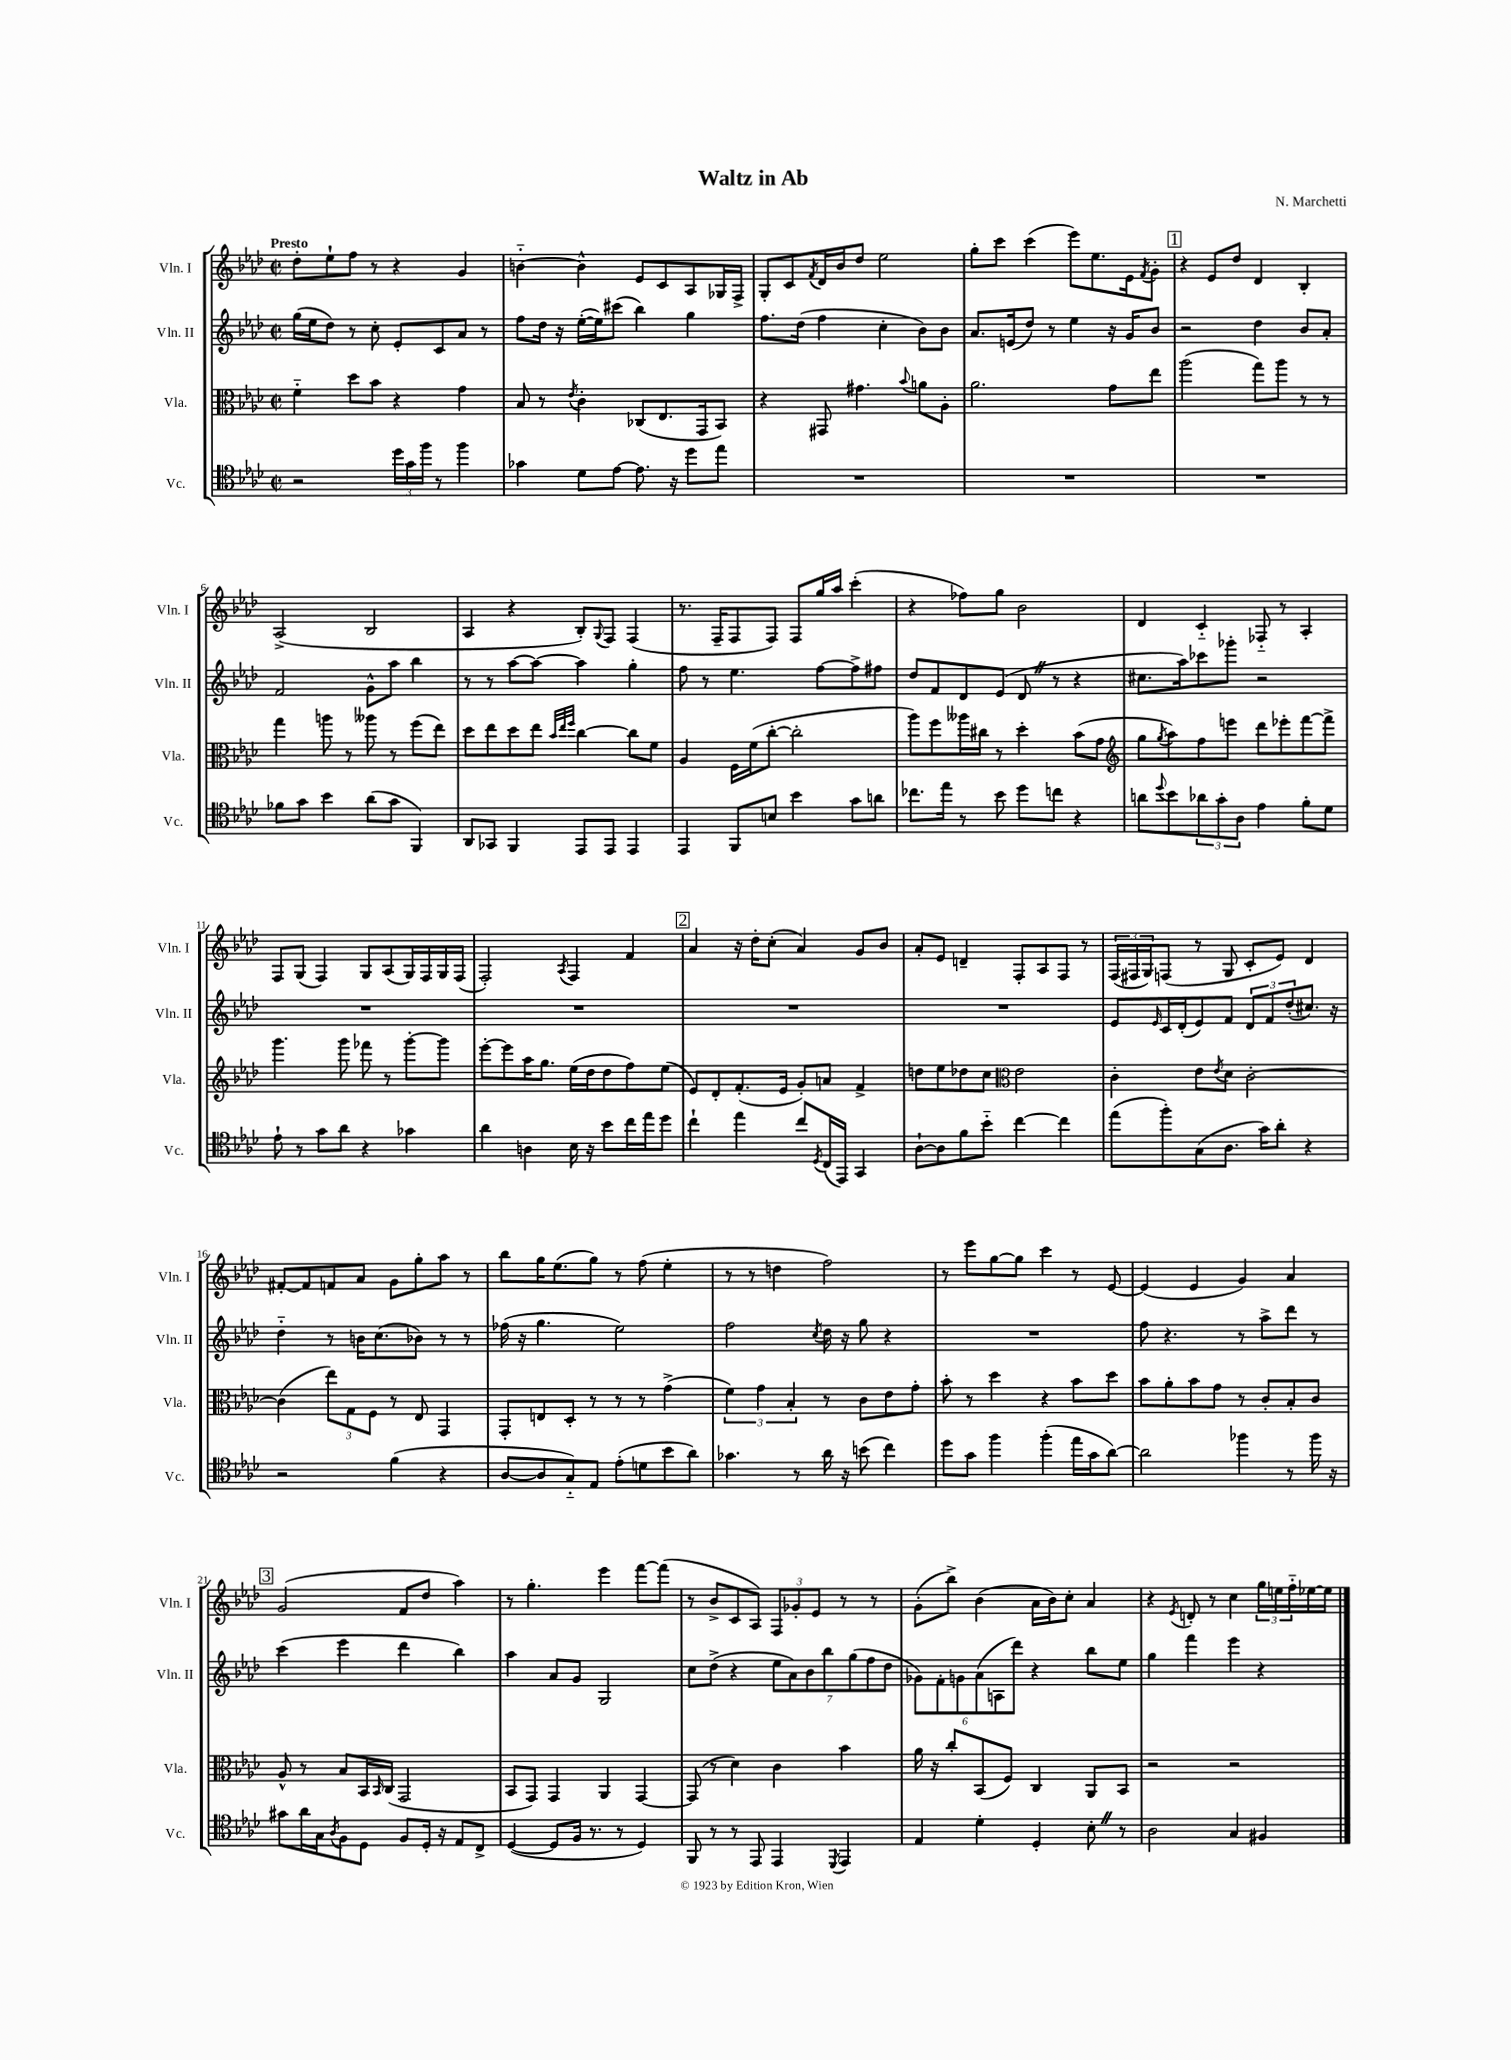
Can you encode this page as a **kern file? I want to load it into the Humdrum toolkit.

**kern	**kern	**kern	**kern
*part4	*part3	*part2	*part1
*staff4	*staff3	*staff2	*staff1
*I"Vc.	*I"Vla.	*I"Vln. II	*I"Vln. I
*I'Vc.	*I'Vla.	*I'Vln. II	*I'Vln. I
*clefC4	*clefC3	*clefG2	*clefG2
*k[b-e-a-d-]	*k[b-e-a-d-]	*k[b-e-a-d-]	*k[b-e-a-d-]
*M2/2	*M2/2	*M2/2	*M2/2
*met(c|)	*met(c|)	*met(c|)	*met(c|)
=1	=1	=1	=1
!	!	!	!LO:TX:a:B:t=Presto
2r	4f\	(16gg\LL	8dd-'\L
.	.	16ee-\J	.
.	.	8dd-\J)	8ee-`\
.	8dd-\L	8r	8ff\J
.	8b-\J	8cc'\	8r
24dd-\LL	4r	8e-'/L	4r
24g\	.	.	.
24ff\JJ	.	.	.
8r	.	8c/	.
4ff\	4g\	8a-/J	4g/
.	.	8r	.
=2	=2	=2	=2
4g-X\	8B-/	8ff\L	[4bn\
.	8r	16dd-\Jk	.
.	.	16r	.
.	8qe-/	.	.
8d-\L	4c'\	([16ee-'\LL	4b^^\]
.	.	16ee-\J])	.
[8e-\J	.	(8ccc#X\J	.
8.e-\]	(8C-X/L	4bb-\)	8e-/L
.	8.E-/	.	8c/
16r	.	.	.
8dd-\L	.	4gg\	8A-/
.	16GG/k	.	.
8ee-\J	8BB-/J)	.	16G-X/L
.	.	.	16F^/JJ
=3	=3	=3	=3
1r	4r	8.ff\L	8G'/L
.	.	.	8c/
.	.	(16dd-\Jk	.
.	.	.	8qf/
.	8GG#X/	4ff\	16d-/L
.	.	.	16b-/J
.	4.g#X\	.	8dd-/J
.	.	4cc'\	2ee-\
.	8qqb-/	.	.
.	8an\L	8b-\L)	.
.	8A-'\J	8b-\J	.
=4	=4	=4	=4
1r	2.a-\	8.a-/L	8gg'\L
.	.	.	8ccc\J
.	.	(16en/k	.
.	.	8dd-/J)	(4ccc\
.	.	8r	.
.	.	4ee-\	8eee-\L)
.	.	.	8.ee-\
.	8g\L	16r	.
.	.	16g/KL	16e-\k
.	.	.	8qf/
.	8ee-\J	8b-/J	8g'\J
!!LO:REH:place=s1:t=1
=5	=5	=5	=5
1r	(2aa-\	2r	4r
.	.	.	8e-/L
.	.	.	8dd-/J
.	8gg\L)	4dd-\	4d-/
.	8aa-\J	.	.
.	8r	8b-/L	4B-'/
.	8r	8a-'/J	.
!!LO:LB:g=z
=6	=6	=6	=6
8f-X\L	4gg\	2f/	(2A-^/
8g\J	.	.	.
4b-\	8aan\	.	.
.	8r	.	.
(8a-\L	8aa--X\	8g^^\L	2B-/
8g\J	8r	8aa-\J	.
4FF/)	(8ff\L	4bb-\	.
.	8ee-\J)	.	.
=7	=7	=7	=7
8AA-/L	8dd-\L	8r	4A-/
8GG-X/J	8ee-\	8r	.
4FF/	8dd-\	[8aa-\L	4r
.	8ee-\J	8aa-\J_	.
.	32qqb-/LLL	.	.
.	32qqee-/	.	.
.	32qqff/JJJ	.	.
8EE-/L	[4cc\	4aa-\]	8B-'/L)
.	.	.	8qqG/
8EE-/J	.	.	8F/J
4EE-/	8cc\L]	4gg'\	(4F/
.	8f\J	.	.
=8	=8	=8	=8
4EE-/	4A-/	8ff\	8.r
.	.	8r	.
.	.	.	16F~/KL
8FF/L	16F\LL	4.ee-\	8F/
.	(16f\J	.	.
8Bn/J	[8cc'\J	.	8F/J)
4b-\	2cc'\]	.	8F/L
.	.	[8ff\L	16gg/L
.	.	.	16aa-/JJ
8g\L	.	8ff^\]	(4ccc'\
8an\J	.	8ff#X\J	.
=9	=9	=9	=9
8.cc-X\L	8aa-\L)	8dd-/L	4r
.	8ff\	8f/	.
16ee-\Jk	.	.	.
8r	16aa--X\L	8d-/	8ff-X\L)
.	16cc#X\JJ	.	.
8b-\	8r	(8e-/J	8gg\J
8dd-\L	4dd-'\	8d-Z/	2b-\
8ccn\J	.	8r	.
4r	(8b-\L	4r	.
.	8g\J	.	.
=10	=10	=10	=10
*	*clefG2	*	*
8an\L	8gg\L	8.cc#X\L	4d-/
8qqdd-/	8qgg/	.	.
8b-\	8aa-\)	.	.
.	.	16aa-\k)	.
12a-X\	8ff\	8ccc-X\	4c/
12g'\	.	.	.
.	8eeen\J	8ggg-X'\J	.
12A-\J	.	.	.
4e-\	8ddd-\L	2r	8F-X/
.	8eee-X'\	.	8r
8f'\L	[8fff\	.	4A-'/
8d-\J	8fff^\J]	.	.
!!LO:LB:g=z
=11	=11	=11	=11
8e-`\	4.ggg\	1r	8F/L
8r	.	.	(8G/J
8g\L	.	.	4F/)
8a-\J	8ggg\	.	.
4r	8fff-X\	.	8G/L
.	8r	.	(8A-/
4g-X\	[8ggg'\L	.	16G/L)
.	.	.	16F/
.	8ggg\J]	.	16G/
.	.	.	(16F/JJ
=12	=12	=12	=12
4a-\	[8eee-'\L	1r	2F'/)
.	8eee-\]	.	.
4An\	16aa-\K	.	.
.	8.gg\J	.	.
.	.	.	8qA-/
16B-\	(16ee-\LL	.	4F/
16r	16dd-\J	.	.
8b-\L	8dd-\	.	.
16cc\L	8ff\)	.	4f/
16ee-\J	.	.	.
8dd-\J	(8ee-\J	.	.
!!LO:REH:place=s1:t=2
=13	=13	=13	=13
4cc`\	8e-/L)	1r	4a-/
.	8d-'/	.	.
4ee-\	(8.f'/	.	16r
.	.	.	16dd-'\KL
.	.	.	(8cc'\J
.	16e-/Jk	.	.
8cc/L	8g'/L)	.	4a-/)
8qD-/	.	.	.
(16C/L	8an/J	.	.
16EE-/JJ)	.	.	.
4GG/	4f^/	.	8g/L
.	.	.	8b-/J
=14	=14	=14	=14
[8A-`\L	8ddn\L	1r	8a-'/L
8A-\]	8ee-\	.	8e-/J
8f\	8dd-X\	.	4dn~/
8b-\J	8cc\J	.	.
*	*clefC3	*	*
[4cc\	2e-\	.	8F'/L
.	.	.	8A-/
4cc\]	.	.	8F/J
.	.	.	8r
=15	=15	=15	=15
(8ee-\L	4c'\	8e-/L	(24F/LL
.	.	.	24F#X/
.	.	.	24G/J)
.	.	16qqe-/	.
8ff'\)	.	16c/L	(8Fn/J
.	.	(16d-'/J	.
(8G\	8e-\L	8e-/)	8r
.	8qe-/	.	.
8.A-\J	8d-\J	8f/J	8G/
.	[2c'\	12d-/L	8c'/L
16g\KL)	.	.	.
.	.	12f/	.
8a-'\J	.	.	8e-/J)
.	.	(12dd-'/	.
4r	.	8.cc#X/J)	4d-/
.	.	16r	.
!!LO:LB:g=z
=16	=16	=16	=16
2r	(4c\]	4dd-\	[8f#X'/L
.	.	.	8f#/]
.	12ee-\L)	8r	8fn/
.	12G\	.	.
.	.	16bn\KL	8a-/J
.	12F\J	.	.
.	.	(8.cc\	.
(4f\	8r	.	8g\L
.	8E-/	8b-X\J)	8gg'\
4r	4GG/	8r	8aa-\J
.	.	8r	8r
=17	=17	=17	=17
[8A-/L	8GG'/L	(16ff-X\	8bb-\L
.	.	16r	.
8A-/]	8En/	4.gg\	16gg\K
.	.	.	(8.ee-\
8G/)	8D-'/J	.	.
8E-/J	8r	.	8gg\J)
(8e-'\L	8r	2ee-\)	8r
8dn\	8r	.	(8ff\
8b-\	(4g^\	.	4ee-'\
8a-\J)	.	.	.
=18	=18	=18	=18
4.g-X\	6f\)	2ff\	8r
.	.	.	8r
.	6g\	.	.
.	.	.	4ddn\
.	6B-'/	.	.
8r	.	.	.
.	.	8qcc/	.
16a-\	8r	16dd-\	2ff\)
16r	.	16r	.
(8bn\	8c\L	8gg\	.
4cc\)	8e-\	4r	.
.	8g'\J	.	.
=19	=19	=19	=19
8dd-\L	8b-'\	1r	8r
8g\J	8r	.	8eee-\L
4ff\	4dd-\	.	[8gg\
.	.	.	8gg\J]
(4ff'\	4r	.	4ccc\
16ee-\LL	8b-\L	.	8r
16g\J	.	.	.
[8a-\J)	8dd-\J	.	[8e-/
=20	=20	=20	=20
2a-\]	8b-\L	8ff\	(4e-/]
.	8a-'\	4.r	.
.	8b-\	.	4e-/
.	8g\J	.	.
4ff-X\	8r	8r	4g/)
.	8c'/L	8aa-^\L	.
8r	8B-'/	8ddd-\J	4a-/
16ff-\	8c/J	8r	.
16r	.	.	.
!!LO:LB:g=z
!!LO:REH:place=s1:t=3
=21	=21	=21	=21
8g#X\L	8A-^^/	(4ccc\	(2g/
16a-\L	8r	.	.
16G\J	.	.	.
8qA-/	.	.	.
8F\	8B-/L	4eee-\	.
8D-\J	16BB-/L	.	.
.	16qqBB-/	.	.
.	(16C/JJ	.	.
8F/L	2GG/	4ddd-\	8f/L
16D-'/Jk	.	.	8dd-/J
16r	.	.	.
8E-/L	.	4bb-\)	4aa-\)
8C^/J	.	.	.
=22	=22	=22	=22
([4D-/	8BB-/L	4aa-\	8r
.	8GG/J)	.	4.gg'\
8D-/L]	4GG/	8a-/L	.
16F/Jk	.	8g/J	.
8.r	.	.	.
.	4AA-/	2G/	4eee-\
8r	.	.	.
4D-/)	[4GG/	.	[8fff\L
.	.	.	(8fff\J]
=23	=23	=23	=23
8FF/	(8GG/]	8cc\L	8r
8r	8r	(8dd-^\J	8b-^/L
8r	4d-\)	4r	8c/
8EE-/	.	.	8A-/J)
4EE-/	4c\	14ee-\L	12F/L
.	.	14a-\)	.
.	.	.	12g-X'/
.	.	14b-\	.
.	.	.	12e-/J
.	.	14bb-\	.
8qDD-/	.	.	.
4EE-/	4b-\	.	8r
.	.	(14gg\	.
.	.	14ff\	.
.	.	.	8r
.	.	14dd-\J	.
=24	=24	=24	=24
4E-/	16a-\	12g-X\L)	(8g'\L
.	16r	.	.
.	.	12f'\	.
.	8cc'/L	.	8bb-^\J)
.	.	12gn\	.
4d-'\	(8BB-/	(12a-\	(4b-\
.	.	12An\	.
.	8F/J)	.	.
.	.	12ddd-\J)	.
4D-'/	4C/	4r	16a-\LL
.	.	.	16b-\J)
.	.	.	8cc'\J
8B-'Z\	8AA-/L	8bb-\L	4a-/
8r	8BB-/J	8ee-\J	.
=25	=25	=25	=25
2A-\	2r	4gg\	4r
.	.	.	8qe-/
.	.	4fff\	8dn'/
.	.	.	8r
4G/	2r	4eee-\	4cc\
4F#X/	.	4r	24gg\LL
.	.	.	24een\
.	.	.	24ff\
.	.	.	[16ee-X\
.	.	.	16ee-\JJ]
==	==	==	==
*-	*-	*-	*-
